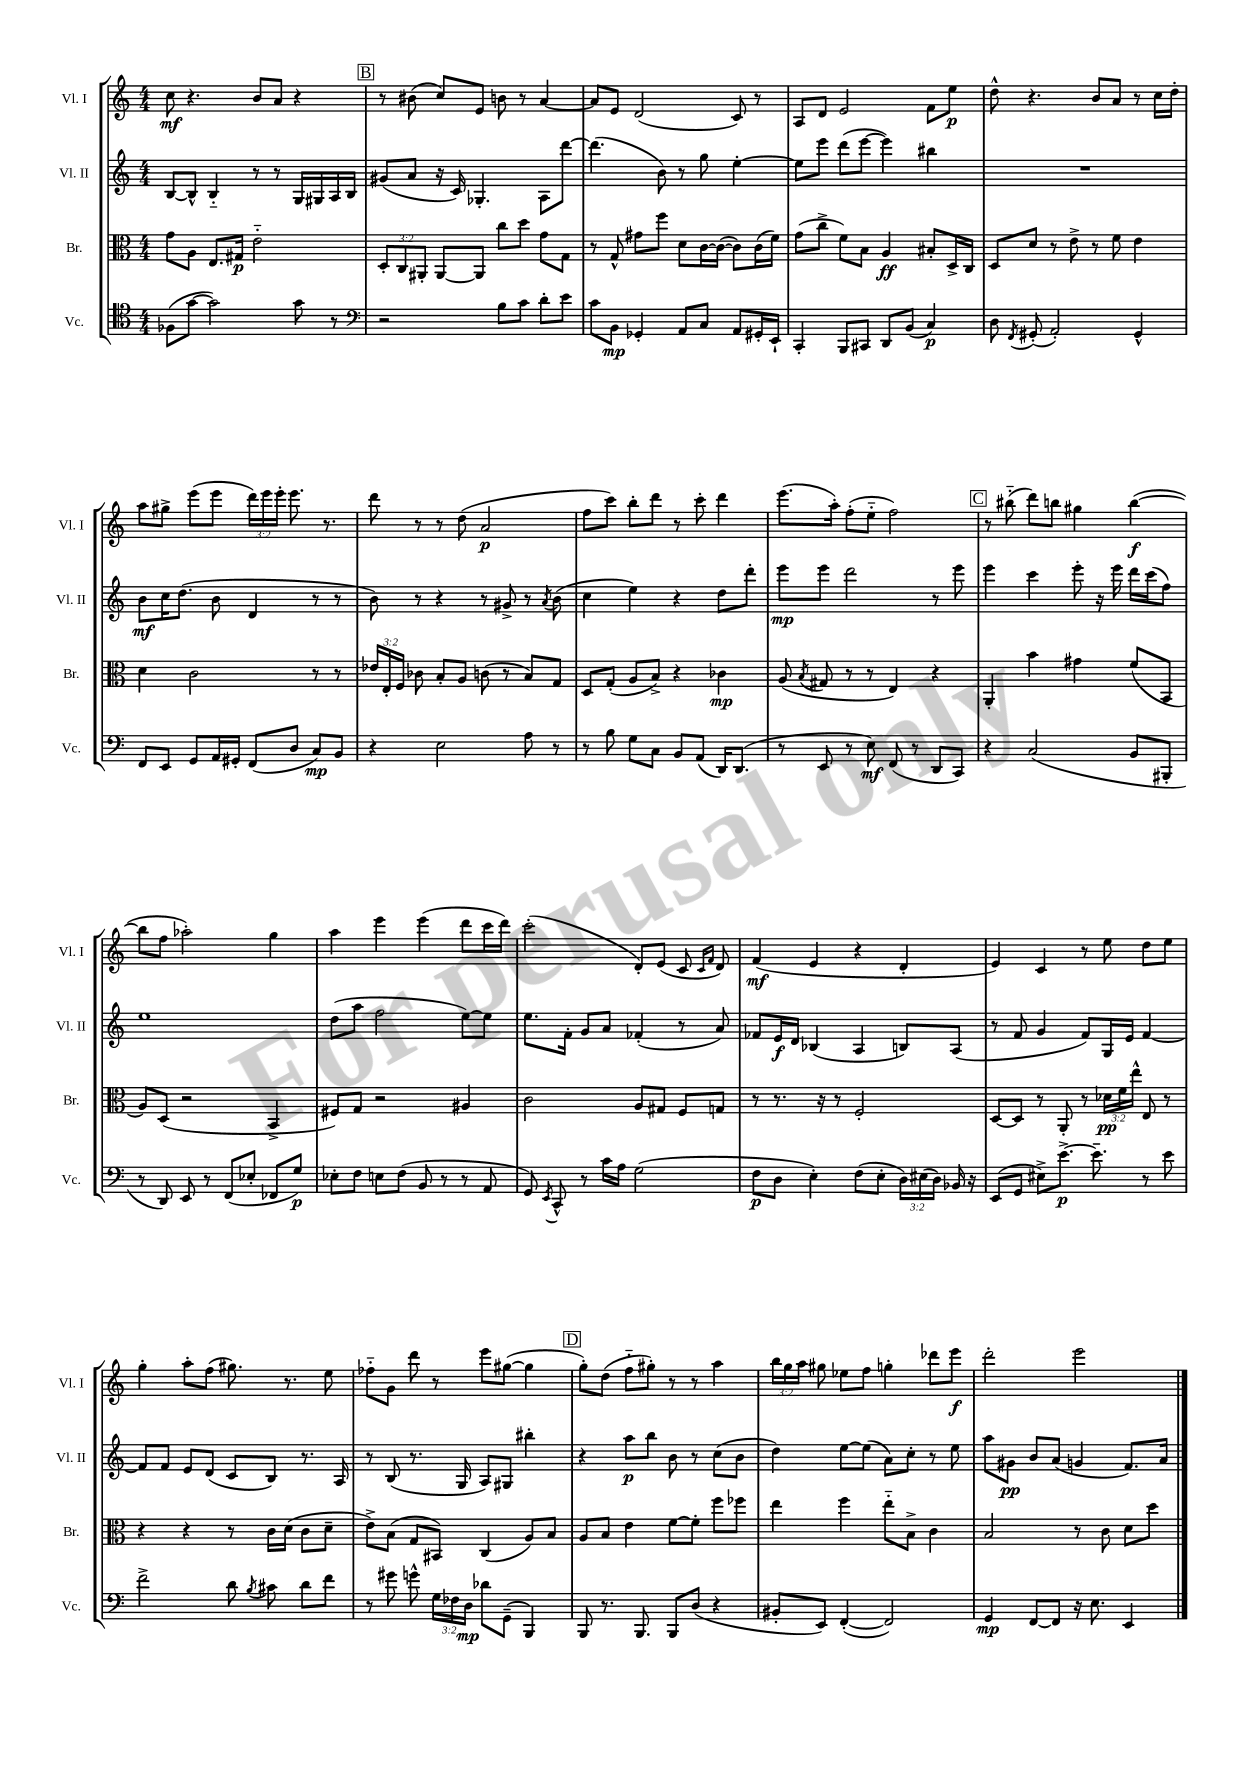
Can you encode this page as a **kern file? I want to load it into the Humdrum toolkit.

**kern	**kern	**kern	**kern
*staff4	*staff3	*staff2	*staff1
*clefC4	*clefC3	*clefG2	*clefG2
*k[]	*k[]	*k[]	*k[]
*M4/4	*M4/4	*M4/4	*M4/4
(8F-	8g	[8B	8cc
[8g	8A	8B^^]	4.r
2g])	8.E	4B'~	.
.	16G#	.	.
.	2e'~	8r	8b
.	.	8r	8a
8g	.	16G	4r
.	.	16G#	.
8r	.	16A	.
.	.	16B	.
=	=	=	=
*clefF4	*	*	*
2r	12D'	(8g#	8r
.	12C	.	.
.	.	8a	(8b#
.	12AA#'	.	.
.	[8AA#	16r	8cc)
.	.	16c)	.
.	8AA#]	4.G-'	8e
8B	8cc	.	8b
8c	8dd	.	8r
8d'	8g	8A	[4a
8e	8G	[8ddd	.
=	=	=	=
8c	8r	(4.ddd]	8a]
8BB	8G^^	.	8e
4GG-'	8g#	.	(2d
.	8ff	8b)	.
8AA	8d	8r	.
8C	[16c	8gg	.
.	(16c_	.	.
8AA	8c])	[4ee'	8c)
16GG#'	(16c	.	8r
16EE`	16f)	.	.
=	=	=	=
4CC'	(8g	8ee]	8A
.	8cc^	8eee	8d
8BBB	8f)	(8ddd	2e
8CC#	8B	[8eee	.
8DD	4A	4eee])	.
(8BB	.	.	.
4C)	8B#'	4bb#	8f
.	16D^	.	8ee
.	16C	.	.
=	=	=	=
8D	8D	1r	8dd^^
8qFF	.	.	.
(8GG#'	8d	.	4.r
2AA')	8r	.	.
.	8e^	.	.
.	8r	.	8b
.	8f	.	8a
4GG#^^	4e	.	8r
.	.	.	16cc
.	.	.	16dd'
=	=	=	=
8FF	4d	8b	8aa
8EE	.	16cc	8gg#^
.	.	(8.dd	.
8GG	2c	.	(8eee
16AA	.	8b	8eee
16GG#'	.	.	.
(8FF	.	4d	24ddd)
.	.	.	24eee
.	.	.	24eee'
8D	.	.	8.eee
8C)	8r	8r	.
.	.	.	8.r
8BB	8r	8r	.
=	=	=	=
4r	24e-	8b)	8ddd
.	24E'	.	.
.	24F	.	.
.	8c-	8r	8r
2E	8B'	4r	8r
.	8A	.	(8dd
.	(8c	8r	2a
.	8r	8g#^	.
8A	8B)	8r	.
.	.	8qa	.
8r	8G	(8b	.
=	=	=	=
8r	8D	4cc	8ff
8B	(8G'	.	8ccc)
8G	8A	4ee)	8bb'
8C	8B^)	.	8ddd
8BB	4r	4r	8r
(8AA	.	.	8ccc'
16DD)	4c-	8dd	4ddd
(8.DD	.	.	.
.	.	8ddd'	.
=	=	=	=
8r	(8A	8eee	(8.eee
.	8qB	.	.
8EE	8G#	8eee	.
.	.	.	16aa')
8r	8r	2ddd	(8ff'
8E)	8r	.	8ee'~
(8FF	4E)	.	2ff)
8r	.	.	.
8DD	4r	8r	.
8CC)	.	8eee	.
=	=	=	=
4r	4AA'	4eee	8r
.	.	.	(8bb#'~
(2C	4b	4ccc	8ddd)
.	.	.	8bb
.	4g#	8eee'	4gg#
.	.	16r	.
.	.	16eee	.
8BB	(8f	16ddd	([4bb
.	.	(16ccc	.
8BBB#'	8BB	8ff)	.
=	=	=	=
8r	8A)	1ee	8bb]
8DD)	(8D	.	8ff
8EE	2r	.	2aa-')
8r	.	.	.
(8FF	.	.	.
8E-'	.	.	.
8FF-	4BB^	.	4gg
8G)	.	.	.
=	=	=	=
8E-'	8F#)	(8dd	4aa
8F	8G	8aa	.
8E	2r	2ff	4eee
(8F	.	.	.
8BB	.	.	(4eee
8r	.	.	.
8r	4A#	[8ee)	8ddd
8AA	.	8ee]	16ccc
.	.	.	16ddd)
=	=	=	=
8GG)	2c	8.ee	(2ccc'
8qEE	.	.	.
8CC^^	.	.	.
.	.	16f'	.
8r	.	8g	.
16c	.	8a	.
16A	.	.	.
(2G	8A	(4f-'	8d')
.	8G#	.	(8e
.	8F	8r	8c
.	.	.	16qqc
.	.	.	16qqf
.	8G	8a)	8d)
=	=	=	=
8F	8r	8f-	(4f
8D	8.r	16e	.
.	.	16d	.
4E')	.	(4B-	4e
.	16r	.	.
.	8r	.	.
(8F	2F'	4A	4r
8E'	.	.	.
24D)	.	8B)	4d'
(24E#	.	.	.
24D)	.	.	.
16BB-	.	(8A	.
16r	.	.	.
=	=	=	=
(8EE	[8D	8r	4e)
8GG	8D]	8f	.
8E#^)	8r	4g	4c
[8.e^	8AA'	.	.
.	8r	8f)	8r
8.e~]	.	.	.
.	24d-	16G	8ee
.	24f	.	.
.	.	16e	.
.	24ee^^	.	.
8r	8E	[4f	8dd
8e	8r	.	8ee
=	=	=	=
2f^	4r	8f]	4gg'
.	.	8f	.
.	4r	8e	8aa'
.	.	(8d	(8ff
8d	8r	8c	8.gg#)
8qB	.	.	.
8c#	16c	8B)	.
.	(16d	.	8.r
8d	8c	8.r	.
8f	8d~	.	8ee
.	.	16A	.
=	=	=	=
8r	8e^)	8r	8ff-'~
8g#	(8B	(8B	8g
8g^^	8G	8.r	8ddd
24G	8BB#)	.	8r
24F-	.	.	.
.	.	16G	.
24D	.	.	.
8d-	(4C	8A)	8eee
(8GG~	.	8G#	([8gg#
4BBB)	8A)	4bb#'	4gg#]
.	8B	.	.
=	=	=	=
8BBB	8A	4r	8gg')
8.r	8B	.	(8dd
.	4e	8aa	8ff'~
8.BBB	.	.	.
.	.	8bb	8gg#')
8BBB	[8f	8b	8r
(8D	8f']	8r	8r
4r	8ff	(8cc	4aa
.	8ff-	8b	.
=	=	=	=
8BB#'	4ee	4dd)	24bb
.	.	.	24gg
.	.	.	24aa
8EE)	.	.	8gg#
([4FF'	4ff	[8ee	8ee-
.	.	(8ee]	8ff
2FF])	8ee'~	8a)	4gg'
.	8B^	8cc'	.
.	4c	8r	8ddd-
.	.	8ee	8eee
=	=	=	=
4GG	2B	8aa	2ddd'
.	.	8g#	.
[8FF	.	8b	.
8FF]	.	(8a	.
16r	8r	4g	2eee
8.E	.	.	.
.	8c	.	.
4EE	8d	8.f)	.
.	8dd	.	.
.	.	16a	.
==	==	==	==
*-	*-	*-	*-
